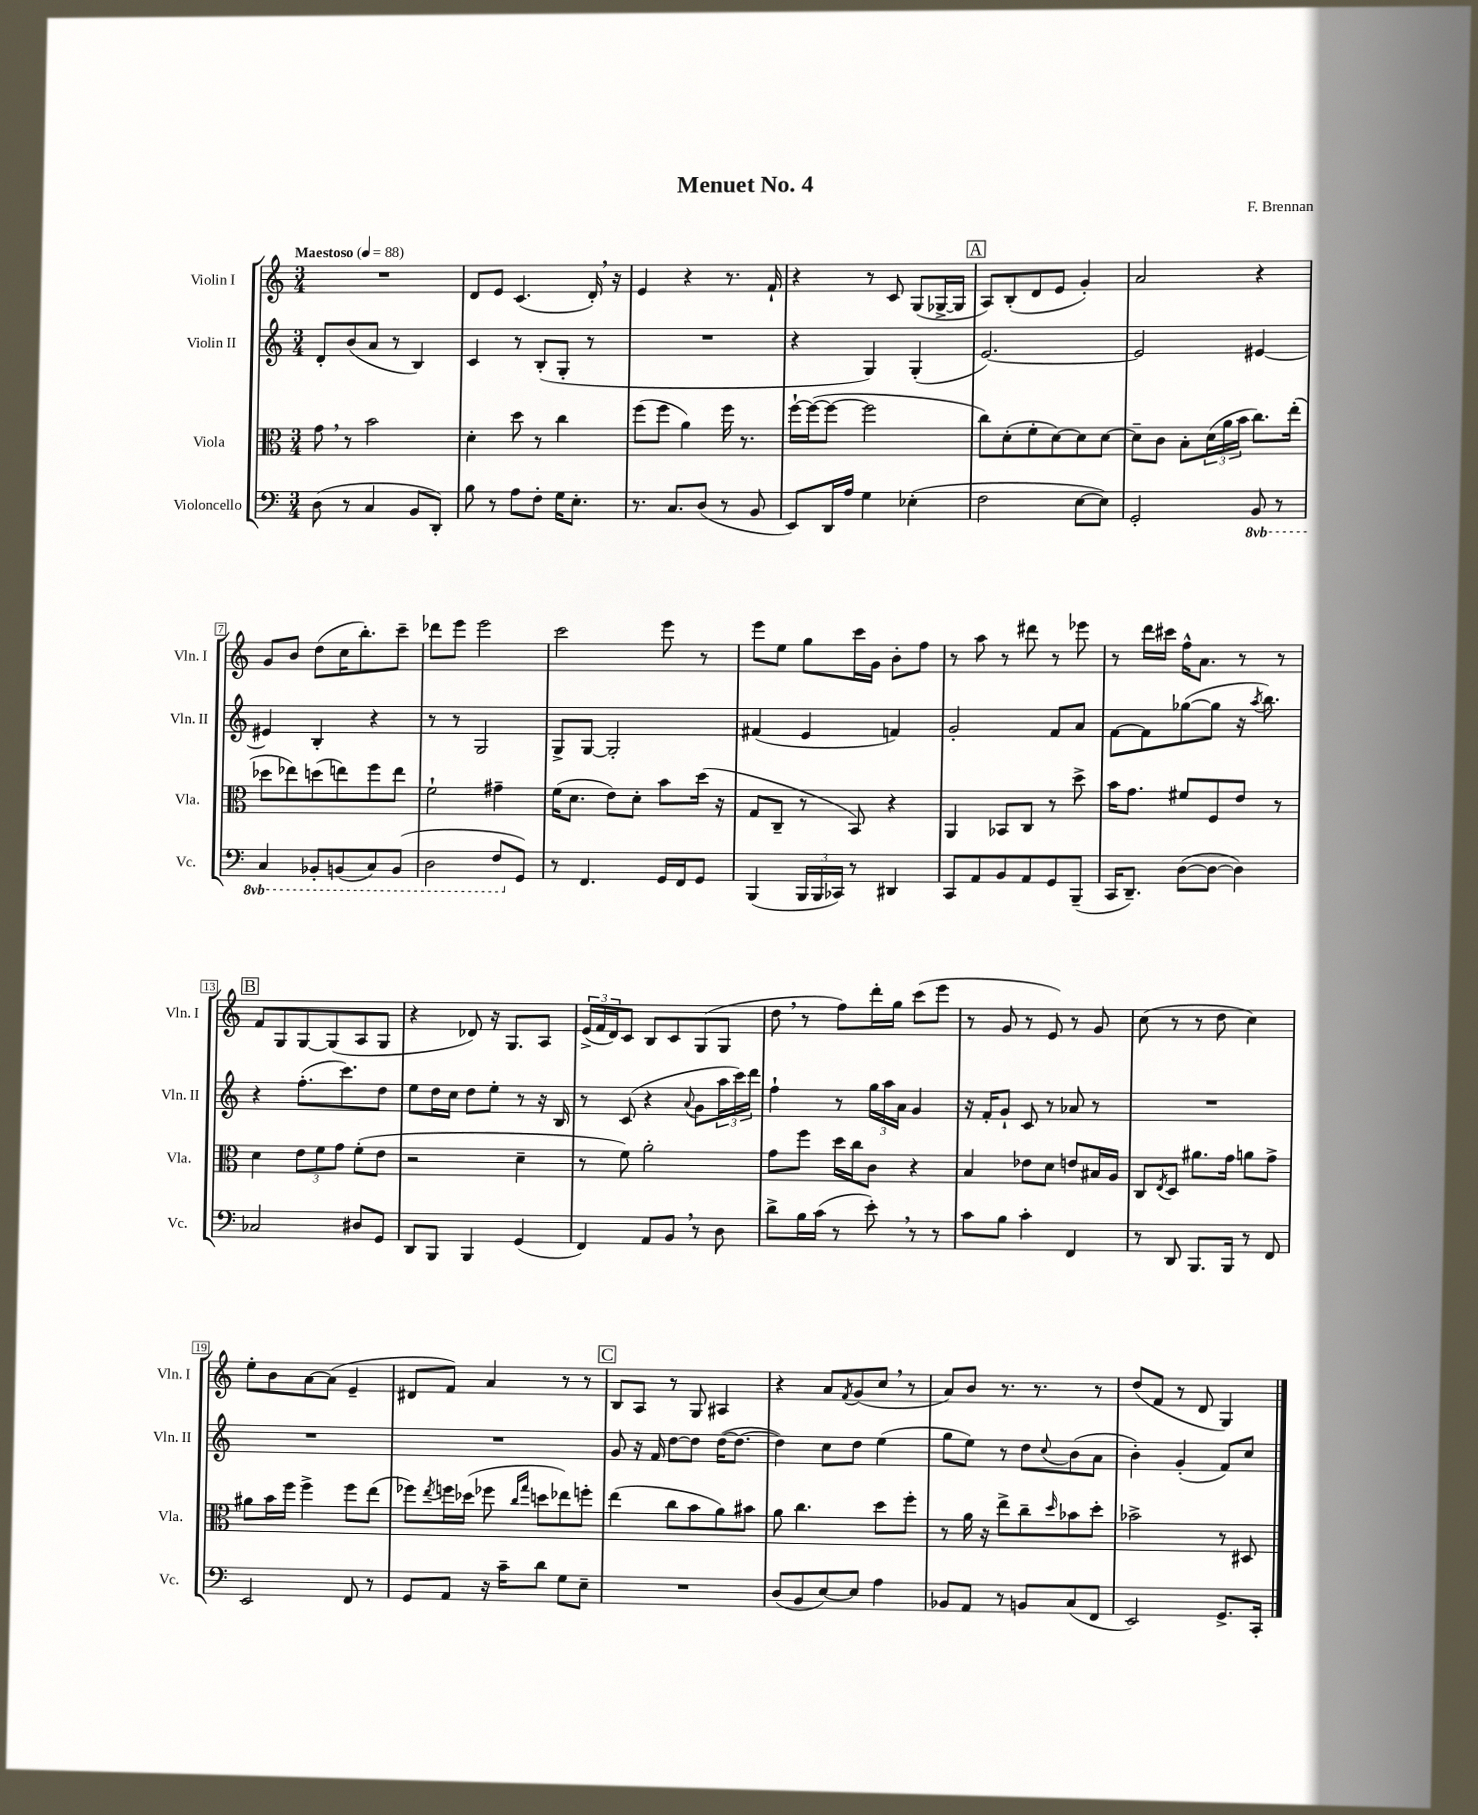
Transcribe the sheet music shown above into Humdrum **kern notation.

**kern	**kern	**kern	**kern
*staff4	*staff3	*staff2	*staff1
*clefF4	*clefC3	*clefG2	*clefG2
*k[]	*k[]	*k[]	*k[]
*M3/4	*M3/4	*M3/4	*M3/4
*MM88	*MM88	*MM88	*MM88
(8D	8g	8d'	2.r
8r	8r	(8b	.
4C	2b	8a	.
.	.	8r	.
8BB	.	4B)	.
8DD')	.	.	.
=	=	=	=
8B	4d'	4c	8d
8r	.	.	8e
8A	8dd	8r	(4.c
8F'	8r	(8B'	.
16G	4cc	8G'	.
8.E'	.	.	.
.	.	8r	16d')
.	.	.	16r
=	=	=	=
8.r	(8ff	2.r	4e
.	8ff	.	.
8.C	.	.	.
.	4a)	.	4r
(8D	.	.	.
8r	16ff	.	8.r
.	8.r	.	.
8BB	.	.	.
.	.	.	16f`
=	=	=	=
8EE)	[16ff`	4r	4r
.	(16ff_	.	.
16DD	8ff_	.	.
16A	.	.	.
4G	2ff]	4G)	8r
.	.	.	8c
(4E-'	.	(4G'	(8G
.	.	.	[16G-^
.	.	.	16G-]
=	=	=	=
2F	8cc)	[2.e)	8A)
.	(8d'	.	(8B'
.	8f'	.	8d
.	[8d)	.	8e
[8E	8d]	.	4g')
8E])	[8d	.	.
=	=	=	=
2GG'	8d~]	2e]	2a
.	8c	.	.
.	8B'	.	.
.	(24d	.	.
.	24a	.	.
.	24b	.	.
8BBB	8.cc)	[4e#	4r
8r	.	.	.
.	(16ee'	.	.
=	=	=	=
4CC	8dd-	4e#]	8g
.	8ee-)	.	8b
8BBB-'	(8dd	4B'	(8dd
(8BBB	8ee)	.	16cc
.	.	.	8.bb')
8CC)	8ff	4r	.
(8BBB	8ee	.	8ccc~
=	=	=	=
2DD	2f`	8r	8ddd-
.	.	8r	8eee
.	.	2G	2eee
8FF	4g#~	.	.
8GG)	.	.	.
=	=	=	=
8r	(16f	8G^	2ccc
.	8.d	.	.
4.FF	.	[8G	.
.	8e)	2G']	.
.	8d'	.	.
16GG	8b	.	8eee
16FF	.	.	.
8GG	(16dd	.	8r
.	16r	.	.
=	=	=	=
(4BBB	8G	(4f#	8eee
.	8C~	.	8ee
24BBB	8r	4e	8gg
24BBB	.	.	.
24CC-)	.	.	.
8r	8BB)	.	16ccc
.	.	.	16g
4DD#	4r	4f)	8b'
.	.	.	8ff
=	=	=	=
8CC	4AA	2g'	8r
8AA	.	.	8aa
8BB	8BB-	.	8r
8AA	8C	.	8ddd#
8GG	8r	8f	8r
(8BBB~	8dd^	8a	8eee-
=	=	=	=
16CC	16b	[8f	8r
8.DD~)	8.g	.	.
.	.	8f]	16ddd
.	.	.	16ccc#
([8D	8f#	([8gg-	16ff^^
.	.	.	8.a
8D_	8F	8gg-]	.
4D])	8e	16r	8r
.	.	8qaa	.
.	.	8.bb)	.
.	8r	.	8r
=	=	=	=
2C-	4d	4r	8f
.	.	.	8G
.	12e	(8.ff'	[8G
.	12f	.	.
.	.	.	(8G]
.	12g	.	.
.	.	8.ccc)	.
8D#	(8f'	.	8A
8GG	8e	8dd	8G
=	=	=	=
8DD	2r	8ee	4r
8BBB	.	16dd	.
.	.	16cc	.
4BBB	.	8dd	8d-)
.	.	8ee'	16r
.	.	.	8.G
(4GG	4d~	8r	.
.	.	16r	8A
.	.	16B	.
=	=	=	=
4FF)	8r	8r	(24e^
.	.	.	24f
.	.	.	24d)
.	8f)	(8c	8c
8AA	2a'	4r	8B
8BB	.	.	8c
.	.	8qqa	.
8r	.	8g	(8G
8D	.	24aa	8G
.	.	24ccc)	.
.	.	24ddd	.
=	=	=	=
8d^	8g	4ff`	8dd
16B	8ff	.	8r
(16c	.	.	.
8r	16dd	8r	8ff)
.	16cc	.	.
8e')	8c	24gg	16ddd'
.	.	24aa	.
.	.	.	16gg
.	.	24a	.
8r	4r	4g	(8ccc
8r	.	.	8eee
=	=	=	=
8c	4B	16r	8r
.	.	16f'	.
8B	.	8g`	8g
4c'	8e-	8c	8r
.	8d	8r	8e)
4FF	8e	8a-	8r
.	16B#	8r	8g
.	16A	.	.
=	=	=	=
8r	8C	2.r	(8cc
.	8qE	.	.
8DD	8D	.	8r
8.BBB	8.a#	.	8r
.	.	.	8dd
16BBB	16g	.	.
8r	8a	.	4cc)
8FF	8g^	.	.
=	=	=	=
2EE	8a#	2.r	8ee'
.	16b	.	8b
.	16ff	.	.
.	4ff^	.	[8a
.	.	.	(8a]
8FF	8ff	.	4e~
8r	(8ee	.	.
=	=	=	=
8GG	8ff-)	2.r	8d#
.	8qee	.	.
8AA	16ff	.	8f)
.	(16dd-	.	.
16r	8ff-	.	4a
16c~	.	.	.
.	16qqcc	.	.
.	16qqgg	.	.
8d	8dd	.	.
8G	8ee-)	.	8r
8E~	8ff'	.	8r
=	=	=	=
2.r	(4ee	8g	8B
.	.	16r	8A
.	.	16f	.
.	8cc	[8dd	8r
.	8b	8dd]	8G
.	8a)	([16dd	4A#
.	.	8.dd_	.
.	8b#	.	.
=	=	=	=
(8D	8a	4dd])	4r
8BB	4.cc	.	.
[8E)	.	8cc	8a
.	.	.	8qf
8E]	.	8dd	(8g
4A	8dd	(4ee	8cc
.	8ff'	.	8r
=	=	=	=
8BB-	8r	8gg	8a)
8AA	16a	8ee)	8b
.	16r	.	.
8r	8ee^	8r	8.r
8BB	8cc~	8dd	.
.	.	.	8.r
.	16qqdd	8qqcc	.
(8C	8b-	(8b	.
8FF	8dd'	8a	8r
=	=	=	=
2EE)	2b-^	4b')	(8dd
.	.	.	8f
.	.	(4g'	8r
.	.	.	8d
8.GG^	8r	8f)	4G)
.	8D#	8cc	.
16CC'	.	.	.
==	==	==	==
*-	*-	*-	*-
